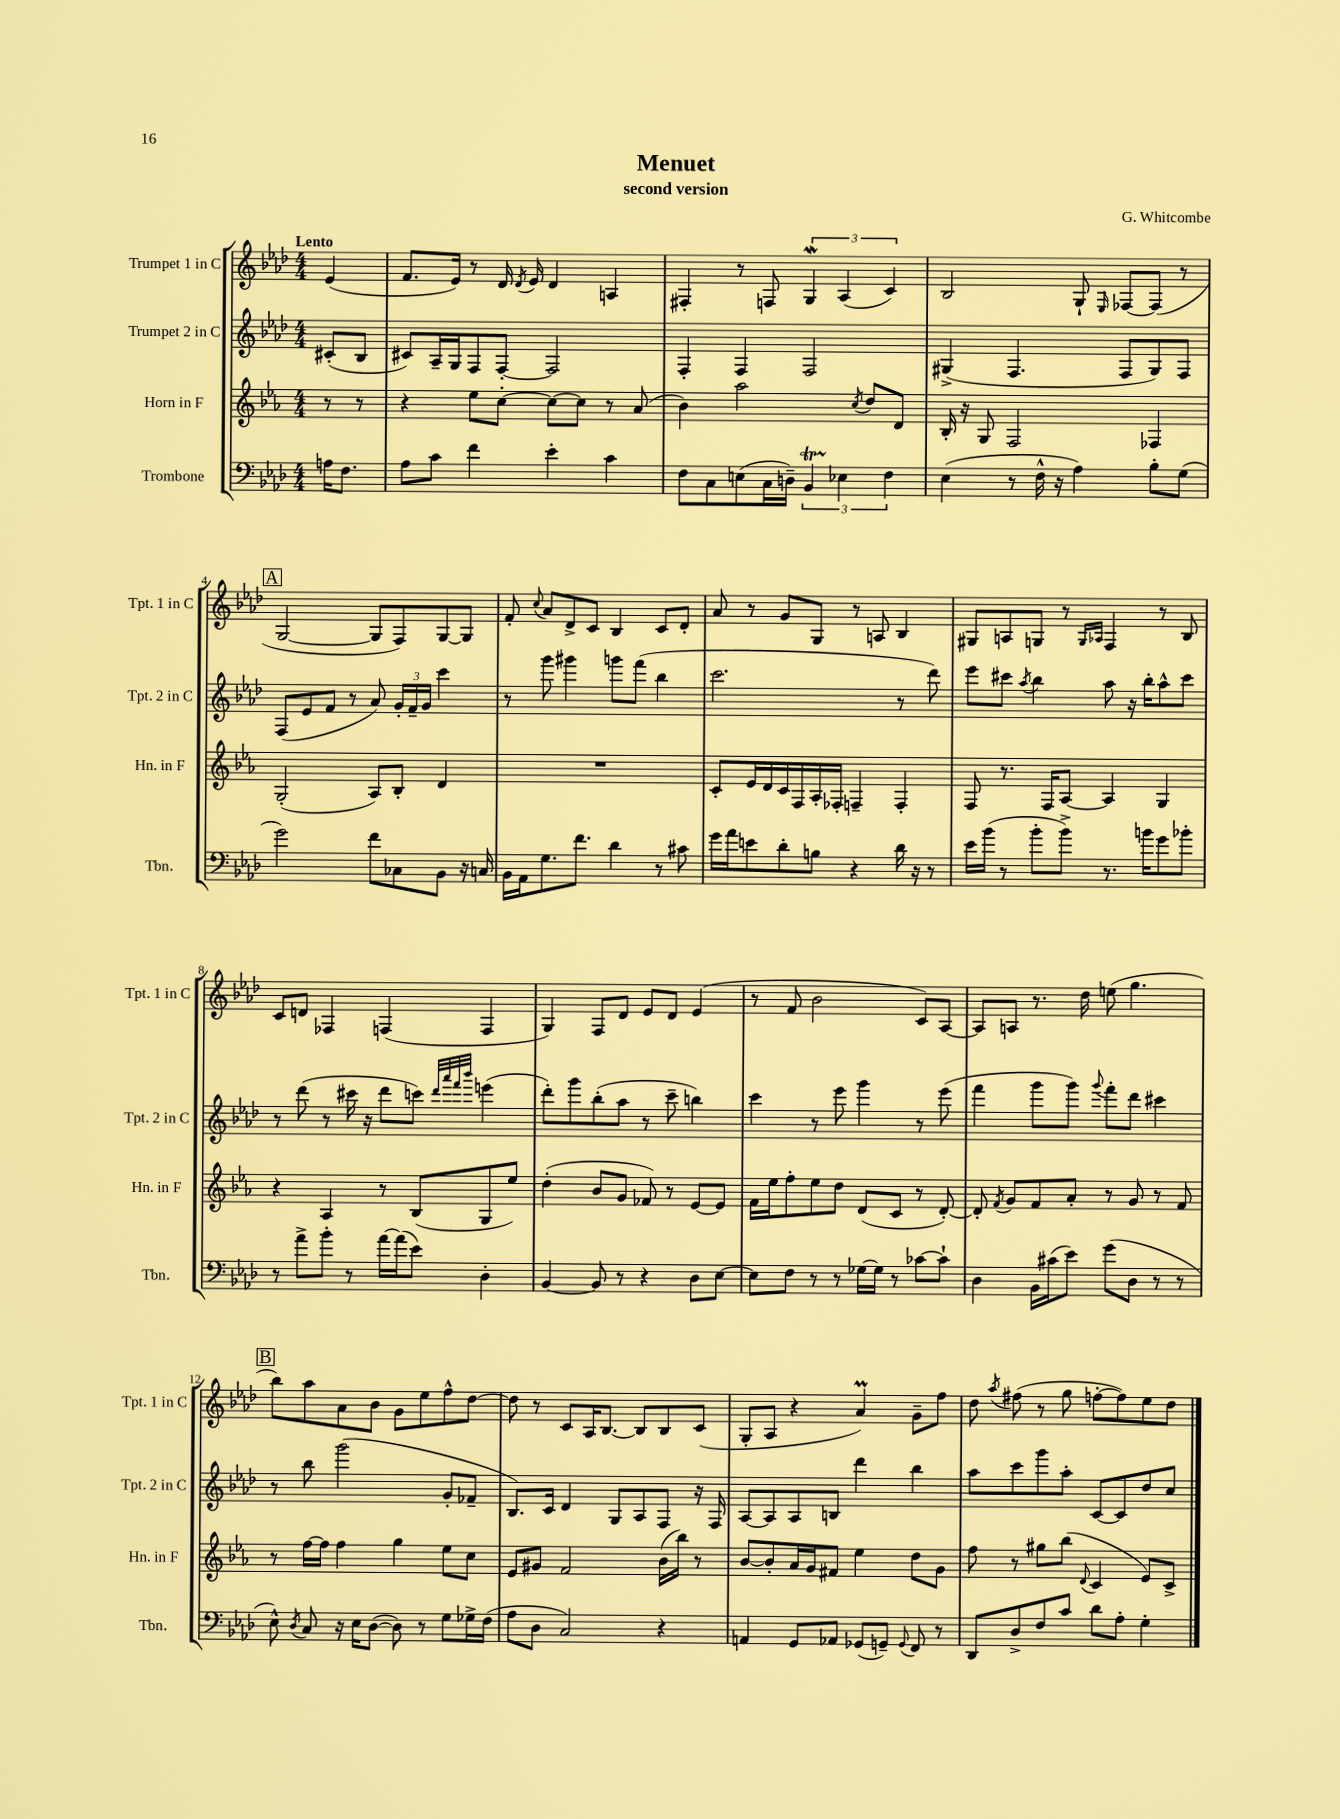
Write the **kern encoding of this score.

**kern	**kern	**kern	**kern
*staff4	*staff3	*staff2	*staff1
*clefF4	*clefG2	*clefG2	*clefG2
*k[b-e-a-d-]	*k[b-e-a-]	*k[b-e-a-d-]	*k[b-e-a-d-]
*M4/4	*M4/4	*M4/4	*M4/4
16A\LK	8r	(8c#'/L	(4e-/
8.F\J	.	.	.
.	8r	8B-/J	.
=	=	=	=
8A-\L	4r	8c#/L)	8.f/L
8c\J	.	16A-~/L	.
.	.	16G/J	16e-/Jk)
4f\	8ee-\L	8F/	8r
.	[8cc'\J	[8F'/J	16d-/
.	.	.	8qd-/
.	.	.	16e-/
4e-'\	8cc\_L	2F/]	4d-/
.	8cc\]J	.	.
4c\	8r	.	4A/
.	(8a-/	.	.
=	=	=	=
8F\L	4b-\)	4F'/	4F#'/
8C\	.	.	.
(8E\	2aa-\	4F/	8r
16C\L	.	.	8F/
16D~\JJ)	.	.	.
6BB-/	.	2F/	6G/
6E-\	.	.	(6A-/
.	8qcc/	.	.
.	8dd/L	.	.
6F\	.	.	6c/)
.	8d/J	.	.
=	=	=	=
(4E-\	16B-'/	(4G#^/	2B-/
.	16r	.	.
.	8G/	.	.
8r	2F/	4.F/	.
16F^^\	.	.	.
16r	.	.	.
4A-\)	.	.	8G`/
.	.	.	16qqE-/
.	.	8F/L	[8F-/L
8B-'\L	4F-/	8G#/)	(8F-/]J
(8G\J	.	8F/J	8r
=	=	=	=
2g\)	(2G'/	(8F/L	[2G/
.	.	8e-/	.
.	.	8f/J	.
.	.	8r	.
8f\L	8A-/L)	8a-/)	8G/]L
8C-\	8B-'/J	24g'/LL	8F/)
.	.	24f~/	.
.	.	24g/JJ	.
8BB-\J	4d/	4ccc\	[8G/
16r	.	.	8G/]J
16C/	.	.	.
=	=	=	=
16BB-\LL	1r	8r	8f'/
16AA-\J	.	.	.
.	.	.	8qqcc/
8.G\	.	8ggg\	8a-/L
.	.	4ggg#\	8d-^/
8.f\J	.	.	.
.	.	.	8c/J
4d-\	.	8ggg\L	4B-/
.	.	(8fff\J	.
8r	.	4bb-\	8c/L
8c#\	.	.	8d-'/J
=	=	=	=
16g\LL	8c'/L	2.ccc\	8a-/
16a-\J	.	.	.
8e\	16e-/L	.	8r
.	16d/	.	.
8d-'\	16c/	.	8g/L
.	16F/	.	.
8B\J	16A-'/	.	8G/J
.	16F-'/JJ	.	.
4r	4F~/	.	8r
.	.	.	8A/
16d-\	4F'/	8r	4B-/
16r	.	.	.
8r	.	8ddd-\)	.
=	=	=	=
16e-\LL	8F/	8eee-\L	8G#/L
(16b-\JJ	.	.	.
8r	8.r	8ccc#\J	8A/
.	.	8qaa-/	.
8b-'\L	.	4bb-\	8G/J
.	16F/LK	.	.
8b-^\J)	[8A-/J	.	8r
.	.	.	16qqG/LL
.	.	.	16qqA-/JJ
8.r	4A-/]	8aa-\	4F/
.	.	16r	.
16b\LK	.	16bb-'\LK	.
8g\	4G/	8aa-^^\	8r
8b-'\J	.	8ccc#\J	8B-/
=	=	=	=
8r	4r	8r	8c/L
8a-^\L	.	(8ddd-\	8d/J
8b-'\J	4A-/	8r	4F-/
8r	.	16ccc#\	.
.	.	16r	.
[16a-\LL	8r	8ddd-\L	(4F/
(16a-\]J	.	.	.
8e-\J)	(8B-/L	8ccc\J)	.
.	.	32qqddd-/LLL	.
.	.	32qqaaa-/	.
.	.	32qqfff/	.
.	.	32qqbbb-/JJJ	.
4D-'\	8G/	(4eee\	4F/
.	8ee-/J)	.	.
=	=	=	=
[4BB-/	(4dd'\	8ddd-'\L)	4G/)
.	.	8ggg\	.
8BB-/]	8b-/L	(8bb-'\	8F/L
8r	8g/J	8aa-\J	8d-/J
4r	8f-/)	8r	8e-/L
.	8r	8ccc~\	8d-/J
8D-\L	[8e-/L	4bb\)	(4e-/
[8E-\J	8e-/]J	.	.
=	=	=	=
8E-\]L	16f\LL	4ccc\	8r
.	16ee-\J	.	.
8F\J	8ff'\	.	8f/
8r	8ee-\	8r	2b-\
8r	8dd\J	8eee-\	.
[16G-\LL	(8d/L	4ggg\	.
16G-\]JJ	.	.	.
8r	8c/J	.	.
[8c-\L	8r	8r	8c/L)
8c-`\]J	[8d'/)	(8eee-\	[8A-/J
=	=	=	=
4D-\	8d'/]	4fff\	8A-/]L
.	8qf/	.	.
.	8g/L	.	8A/J
16BB-\LL	8f/	8ggg\L	8.r
(16c#\J	.	.	.
8e-\J)	8a-'/J	8ggg\J)	.
.	.	.	16dd-\
.	.	8qqggg/	.
(8g\L	8r	8fff'\L	(8ee\
8D-\J	8g/	8ddd-\J	4.gg\
8r	8r	4ccc#\	.
8r	8f/	.	.
=	=	=	=
8E-^^\)	8r	8r	8bb-\L)
8qD-/	.	.	.
8C/	[16ff\LL	8bb-\	8aa-\
.	16ff\]JJ	.	.
16r	4ff\	(2ggg\	8a-\
16E-\LK	.	.	.
([8D-\J	.	.	8b-\J
8D-\])	4gg\	.	8g\L
8r	.	.	8ee-\
8G\L	8ee-\L	8g'/L	8ff^^\
16G-^\L	8cc\J	8f-~/J	[8dd-\J
(16F\JJ	.	.	.
=	=	=	=
8A-\L	8e-/L	8.B-/L)	8dd-\]
8D-\J	8g#/J	.	8r
.	.	16c/Jk	.
2C/)	2f/	4d-/	8c/L
.	.	.	16A-/K
.	.	.	[8.B-/J
.	.	8G/L	.
.	.	8A-/	8B-/]L
4r	(16b-\LL	8F/J	8B-/
.	16bb-\JJ)	.	.
.	8r	16r	(8c/J
.	.	16F/	.
=	=	=	=
4AA/	[8b-/L	[8A-/L	8G'/L
.	8b-'/]	8A-/]	8A-/J
8GG/L	16a-/L	8A-/	4r
.	16g/J	.	.
8AA-/J	8f#/J	8B/J	.
(8GG-/L	4ee-\	4ddd-\	4a-/)
8GG~/J)	.	.	.
8qqGG/	.	.	.
8FF/	8dd\L	4bb-\	8g~\L
8r	8g\J	.	8ff\J
=	=	=	=
8DD-/L	8ff\	8aa-\L	8dd-\
.	.	.	8qaa-/
8D-^/	8r	8ccc\	(8ff#\
8F/	8gg#\L	8ggg\	8r
8c/J	(8bb-\J	8aa-'\J	8gg\
.	8qqd/	.	.
8d-\L	4c/	[8c/L	[8ff'\L
8A-'\J	.	8c/]	8ff\])
4G'\	8e-/L)	8dd-/	8ee-\
.	8c^/J	8cc/J	8dd-\J
==	==	==	==
*-	*-	*-	*-
